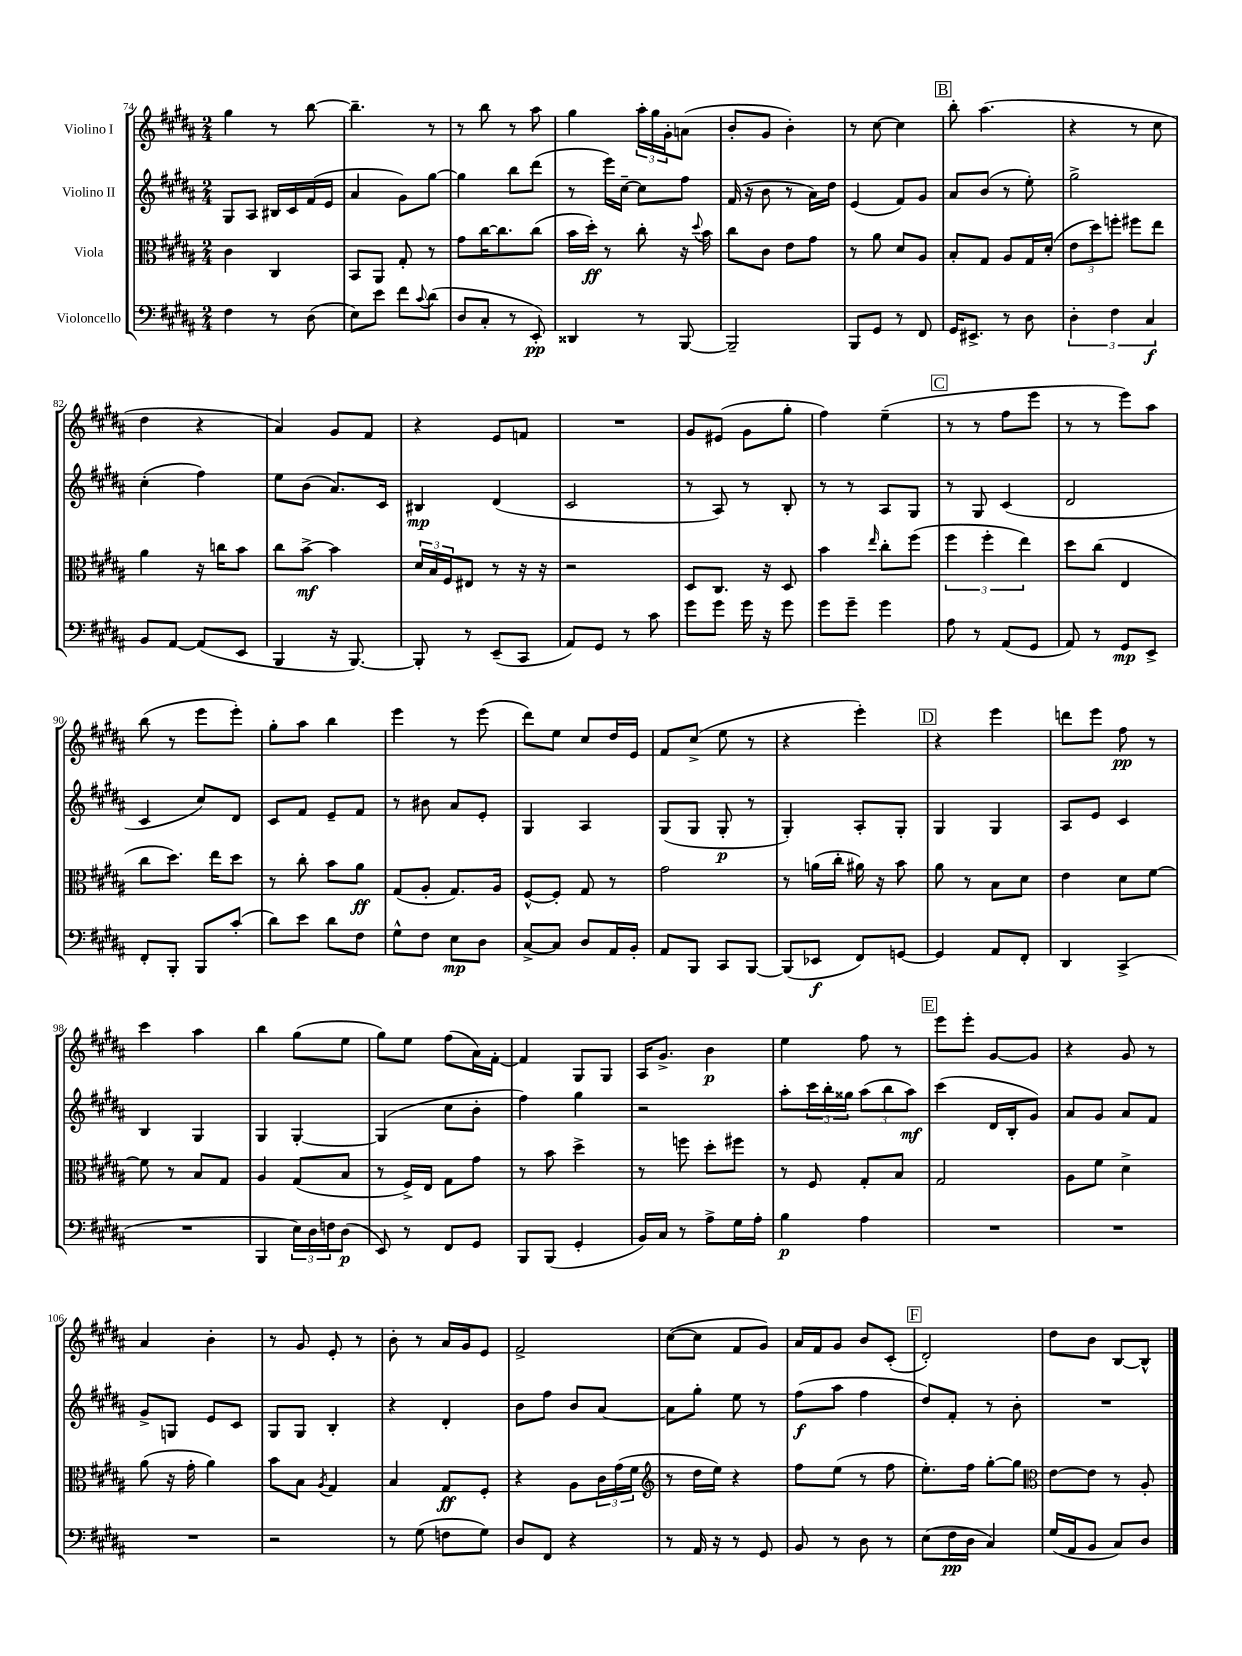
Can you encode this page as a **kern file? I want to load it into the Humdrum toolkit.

**kern	**kern	**kern	**kern
*staff4	*staff3	*staff2	*staff1
*clefF4	*clefC3	*clefG2	*clefG2
*k[f#c#g#d#a#]	*k[f#c#g#d#a#]	*k[f#c#g#d#a#]	*k[f#c#g#d#a#]
*M2/4	*M2/4	*M2/4	*M2/4
4F#	4c#	8G#	4gg#
.	.	8A#	.
8r	4C#	16B#	8r
.	.	16c#	.
(8D#	.	(16f#	[8bb
.	.	16e	.
=	=	=	=
8E)	8BB	4a#	4.bb~]
8e	8AA#	.	.
8f#	8G#'	8g#)	.
8qqc#	.	.	.
(8d#	8r	[8gg#	8r
=	=	=	=
8D#	8g#	4gg#]	8r
8C#'	[16cc#	.	8bb
.	8.cc#]	.	.
8r	.	8bb	8r
8EE')	(8cc#	(8ddd#	8aa#
=	=	=	=
4DD##	16b	8r	4gg#
.	16dd#')	.	.
.	8r	16eee)	.
.	.	[16cc#~	.
8r	8cc#'	8cc#]	24aa#'
.	.	.	24gg#
.	.	.	24g#'
[8BBB	16r	8ff#	(8a
.	8qqdd#	.	.
.	16b	.	.
=	=	=	=
2BBB~]	8cc#	(16f#	8b'
.	.	16r	.
.	8c#	8b	8g#
.	8e	8r	4b')
.	8g#	16a#)	.
.	.	16dd#	.
=	=	=	=
8BBB	8r	(4e	8r
8GG#	8a#	.	[8cc#
8r	8d#	8f#)	4cc#]
8FF#	8A#	8g#	.
=	=	=	=
16GG#	8B'	8a#	8bb'
8.EE#^	.	.	.
.	8G#	(8b	(4.aa#
8r	8A#	8r	.
8D#	16G#	8ee')	.
.	(16d#'	.	.
=	=	=	=
6D#'	12e	2gg#^	4r
.	12dd#)	.	.
6F#	12ff'	.	.
.	8ff#	.	8r
6C#	.	.	.
.	8ee	.	8cc#
=	=	=	=
8BB	4a#	(4cc#'	4dd#
[8AA#	.	.	.
(8AA#]	16r	4ff#)	4r
.	16cc	.	.
8EE	8b	.	.
=	=	=	=
4BBB	8cc#	8ee	4a#)
.	[8b^	(8b	.
16r	4b]	8.a#)	8g#
[8.BBB)	.	.	.
.	.	.	8f#
.	.	16c#	.
=	=	=	=
8BBB']	24d#	4B#	4r
.	24B	.	.
.	24F#	.	.
8r	8E#	.	.
(8EE~	8r	(4d#	8e
8CC#	16r	.	8f
.	16r	.	.
=	=	=	=
8AA#)	2r	2c#	2r
8GG#	.	.	.
8r	.	.	.
8c#	.	.	.
=	=	=	=
8g#	8D#	8r	8g#
8g#	8.C#	8A#)	(8e#
16g#	.	8r	8g#
16r	16r	.	.
8g#	8D#	8B'	8gg#'
=	=	=	=
8g#	4b	8r	4ff#)
8g#~	.	8r	.
.	16qqee	.	.
4g#	8cc#'	8A#	(4ee~
.	(8ff#	8G#	.
=	=	=	=
8A#	6ff#	8r	8r
8r	.	8G#	8r
.	6ff#'	.	.
(8AA#	.	(4c#	8ff#
.	6ee)	.	.
8GG#	.	.	8eee
=	=	=	=
8AA#)	8dd#	2d#	8r
8r	(8cc#	.	8r
8GG#	4E	.	8eee)
8EE^	.	.	8aa#
=	=	=	=
8FF#'	8cc#	4c#	(8bb
8BBB'	8.dd#)	.	8r
8BBB	.	8cc#)	8eee
.	16ee	.	.
(8c#'	8dd#	8d#	8eee')
=	=	=	=
8d#)	8r	8c#	8gg#'
8e	8cc#'	8f#	8aa#
8d#	8b	8e~	4bb
8F#	8a#	8f#	.
=	=	=	=
8G#^^	(8G#	8r	4eee
8F#	8A#'	8b#	.
8E	8.G#)	8a#	8r
8D#	.	8e'	(8eee
.	16A#	.	.
=	=	=	=
[8C#^	[8F#^^	4G#	8ddd#)
8C#]	8F#']	.	8ee
8D#	8G#	4A#	8cc#
16AA#	8r	.	16dd#
16BB'	.	.	16e
=	=	=	=
8AA#	2g#	(8G#	8f#
8BBB	.	8G#	(8cc#^
8CC#	.	8G#'	8ee
[8BBB	.	8r	8r
=	=	=	=
(8BBB]	8r	4G#')	4r
8EE-	(16a	.	.
.	16cc#'	.	.
8FF#)	16a#)	8A#'	4eee')
.	16r	.	.
[8GG	8b	8G#'	.
=	=	=	=
4GG]	8a#	4G#	4r
.	8r	.	.
8AA#	8B	4G#	4eee
8FF#'	8d#	.	.
=	=	=	=
4DD#	4e	8A#	8ddd
.	.	8e	8eee
(4CC#^	8d#	4c#	8ff#
.	[8f#	.	8r
=	=	=	=
2r	8f#]	4B	4ccc#
.	8r	.	.
.	8B	4G#	4aa#
.	8G#	.	.
=	=	=	=
4BBB	4A#	4G#	4bb
24E)	(8G#	[4G#'	(8gg#
24D#	.	.	.
24F	.	.	.
(8D#	8B	.	8ee
=	=	=	=
8EE)	8r	(4G#]	8gg#)
8r	16F#^)	.	8ee
.	16E	.	.
8FF#	8G#	8cc#	(8ff#
8GG#	8g#	8b'	16a#)
.	.	.	[16f#'
=	=	=	=
8BBB	8r	4ff#)	4f#]
(8BBB	8b	.	.
4GG#'	4dd#^	4gg#	8G#
.	.	.	8G#
=	=	=	=
16BB)	8r	2r	16A#
16C#	.	.	8.g#^
8r	8ff	.	.
8A#^	8dd#'	.	4b
16G#	8ff#	.	.
16A#'	.	.	.
=	=	=	=
4B	8r	8aa#'	4ee
.	8F#	24ccc#	.
.	.	24bb'	.
.	.	24gg##	.
4A#	8G#'	(12aa#	8ff#
.	.	12bb	.
.	8B	.	8r
.	.	12aa#)	.
=	=	=	=
2r	2G#	(4ccc#	8eee
.	.	.	8eee'
.	.	16d#	[8g#
.	.	16B'	.
.	.	8g#)	8g#]
=	=	=	=
2r	8A#	8a#	4r
.	8f#	8g#	.
.	4d#^	8a#	8g#
.	.	8f#	8r
=	=	=	=
2r	(8a#	8g#^	4a#
.	16r	8G	.
.	16g#'	.	.
.	4a#)	8e	4b'
.	.	8c#	.
=	=	=	=
2r	8b	8G#	8r
.	8B	8G#	8g#
.	8qA#	.	.
.	4G#	4B'	8e'
.	.	.	8r
=	=	=	=
8r	4B	4r	8b'
(8G#	.	.	8r
8F	8G#	4d#'	16a#
.	.	.	16g#
8G#)	8F#'	.	8e
=	=	=	=
8D#	4r	8b	2f#^
8FF#	.	8ff#	.
4r	8A#	8b	.
.	24c#	[8a#	.
.	(24g#	.	.
.	24f#	.	.
=	=	=	=
*	*clefG2	*	*
8r	8r	8a#]	([8cc#
16AA#	16dd#	8gg#'	8cc#]
16r	16ee)	.	.
8r	4r	8ee	8f#
8GG#	.	8r	8g#)
=	=	=	=
8BB	8ff#	(8ff#	16a#
.	.	.	16f#
8r	(8ee	8aa#	8g#
8D#	8r	4ff#	8b
8r	8ff#	.	(8c#'
=	=	=	=
(8E	8.ee')	8dd#)	2d#')
16F#	.	8f#'	.
16D#	16ff#	.	.
4C#)	[8gg#'	8r	.
.	8gg#]	8b'	.
=	=	=	=
*	*clefC3	*	*
(16G#	[8e	2r	8dd#
16AA#	.	.	.
8BB	8e]	.	8b
8C#)	8r	.	[8B
8D#	8A#'	.	8B^^]
==	==	==	==
*-	*-	*-	*-
